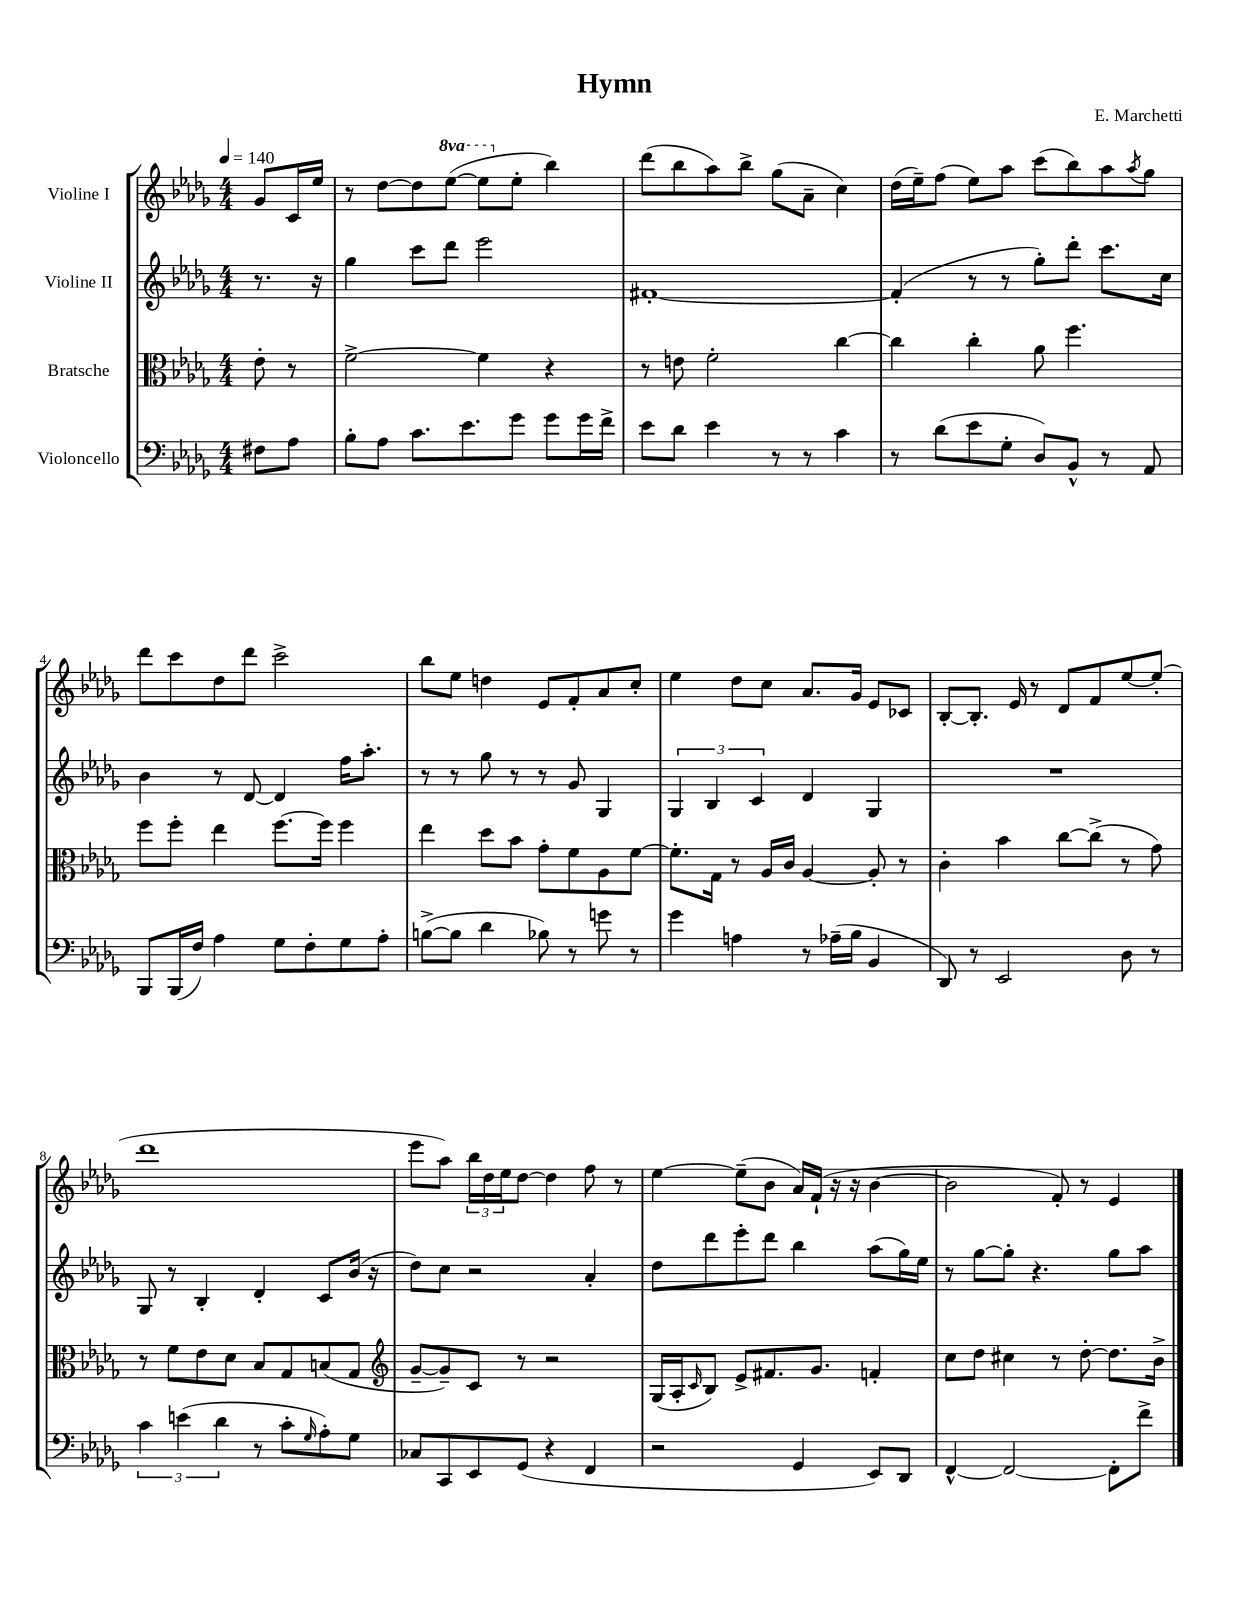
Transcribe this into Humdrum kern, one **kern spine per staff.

**kern	**kern	**kern	**kern
*staff4	*staff3	*staff2	*staff1
*clefF4	*clefC3	*clefG2	*clefG2
*k[b-e-a-d-g-]	*k[b-e-a-d-g-]	*k[b-e-a-d-g-]	*k[b-e-a-d-g-]
*M4/4	*M4/4	*M4/4	*M4/4
*MM140	*MM140	*MM140	*MM140
8F#	8e-'	8.r	8g-
8A-	8r	.	16c
.	.	16r	16ee-
=	=	=	=
8B-'	[2f^	4gg-	8r
8A-	.	.	[8dd-
8.c	.	8ccc	8dd-]
.	.	8ddd-	([8eee-
8.e-	.	.	.
.	4f]	2eee-	8eee-]
8g-	.	.	8ee-'
8g-	4r	.	4bb-)
16g-	.	.	.
16f^	.	.	.
=	=	=	=
8e-	8r	[1f#'	(8ddd-
8d-	8e	.	8bb-
4e-	2f'	.	8aa-)
.	.	.	8bb-^
8r	.	.	(8gg-
8r	.	.	8a-~
4c	[4cc	.	4cc)
=	=	=	=
8r	4cc]	(4f#']	(16dd-
.	.	.	16ee-~)
(8d-	.	.	(8ff
8e-	4cc'	8r	8ee-)
8G-'	.	8r	8aa-
8D-)	8a-	8gg-')	(8ccc
8BB-^^	4.ff	8ddd-'	8bb-)
8r	.	8.ccc	8aa-
.	.	.	8qaa-
8AA-	.	.	8gg-
.	.	16cc	.
=	=	=	=
8BBB-	8ff	4b-	8ddd-
(16BBB-	8ff'	.	8ccc
16F)	.	.	.
4A-	4ee-	8r	8dd-
.	.	[8d-	8ddd-
8G-	[8.ff	4d-]	2ccc^
8F'	.	.	.
.	16ff]	.	.
8G-	4ff	16ff	.
.	.	8.aa-'	.
8A-'	.	.	.
=	=	=	=
([8B^	4ee-	8r	8bb-
8B]	.	8r	8ee-
4d-	8dd-	8gg-	4dd
.	8b-	8r	.
8B-)	8g-'	8r	8e-
8r	8f	8g-	8f'
8g	8A-	4G-	8a-
8r	[8f	.	8cc'
=	=	=	=
4g-	8.f']	6G-	4ee-
.	.	6B-	.
.	16G-	.	.
4A	8r	.	8dd-
.	.	6c	.
.	16A-	.	8cc
.	16c	.	.
8r	[4A-	4d-	8.a-
(16A-~	.	.	.
16B-	.	.	16g-
4BB-	8A-']	4G-	8e-
.	8r	.	8c-
=	=	=	=
8DD-)	4c'	1r	[8B-'
8r	.	.	8.B-']
2EE-	4b-	.	.
.	.	.	16e-
.	.	.	8r
.	[8cc	.	8d-
.	(8cc^]	.	8f
8D-	8r	.	[8ee-
8r	8g-)	.	(8ee-']
=	=	=	=
6c	8r	8G-	1ddd-
.	8f	8r	.
(6e	.	.	.
.	8e-	4B-'	.
6d-	.	.	.
.	8d-	.	.
8r	8B-	4d-'	.
8c'	8G-	.	.
16qqG-	.	.	.
8A-')	(8B	8c	.
8G-	8G-	(16b-	.
.	.	16r	.
=	=	=	=
*	*clefG2	*	*
8C-	[8g-~	8dd-)	8eee-
8CC	8g-~])	8cc	8aa-)
8EE-	8c	2r	24bb-
.	.	.	24dd-
.	.	.	24ee-
(8GG-	8r	.	[8dd-
4r	2r	.	4dd-]
4FF	.	4a-'	8ff
.	.	.	8r
=	=	=	=
2r	(16G-	8dd-	[4ee-
.	16A-'	.	.
.	16qqc	.	.
.	8B-)	8ddd-	.
.	8e-^	8eee-'	(8ee-~]
.	8.f#	8ddd-	8b-
4GG-	.	4bb-	16a-)
.	8.g-	.	(16f`
.	.	.	16r
.	.	.	16r
8EE-)	4f'	(8aa-	[4b-
8DD-	.	16gg-)	.
.	.	16ee-	.
=	=	=	=
[4FF^^	8cc	8r	2b-]
.	8dd-	[8gg-	.
2FF_	4cc#	8gg-']	.
.	.	4.r	.
.	8r	.	8f')
.	[8dd-'	.	8r
8FF']	8.dd-]	8gg-	4e-
8f^	.	8aa-	.
.	16b-^	.	.
==	==	==	==
*-	*-	*-	*-
